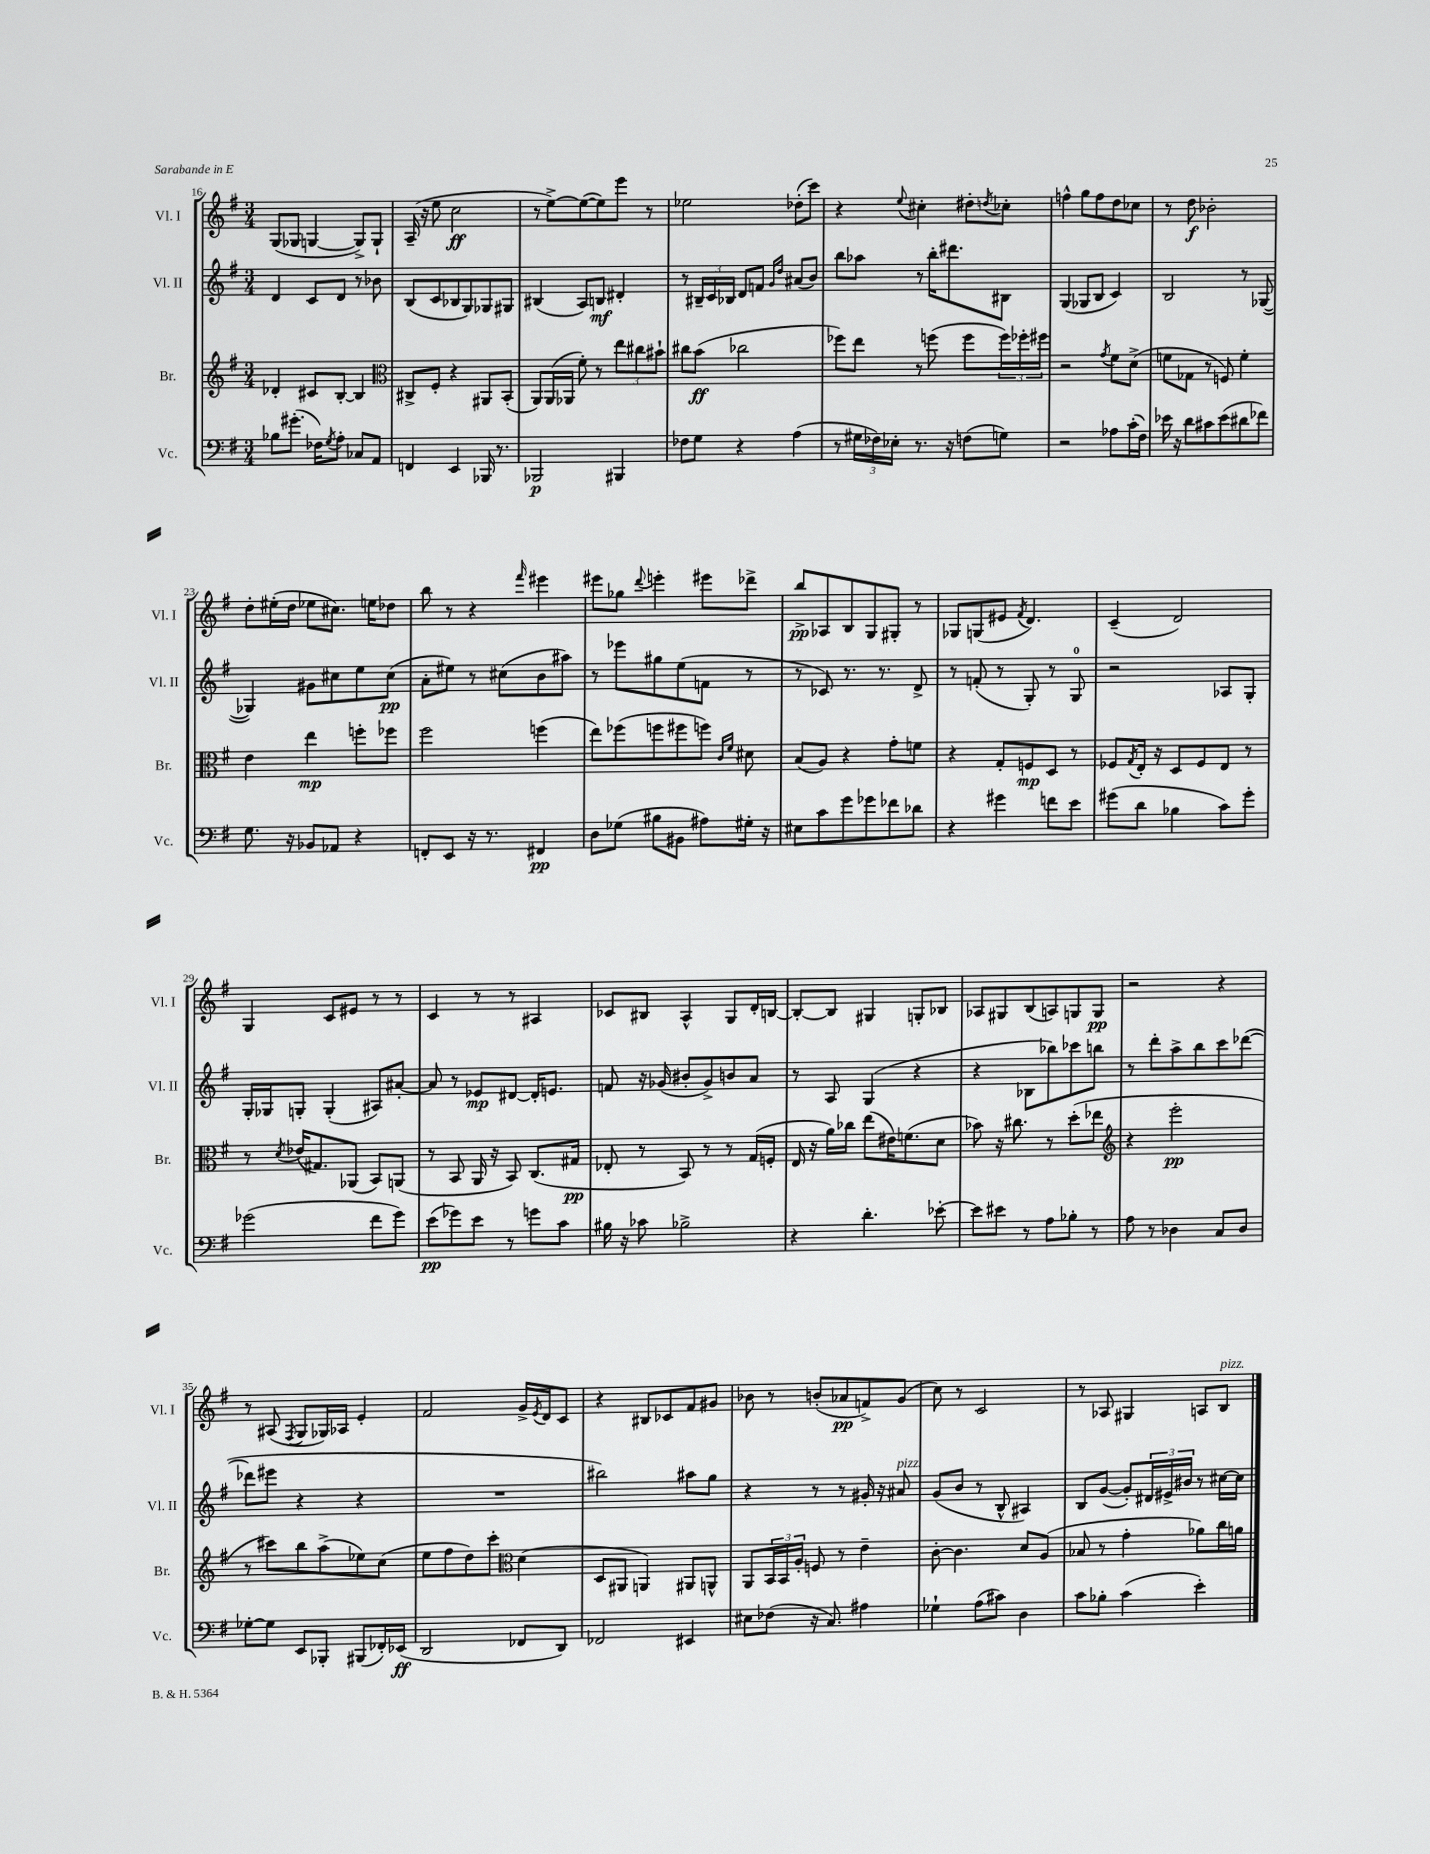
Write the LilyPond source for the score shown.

<<
\new StaffGroup <<
\new Staff = "s0" \with { instrumentName = "Vl. I" shortInstrumentName = "Vl. I" } {
    \clef treble \key g \major \numericTimeSignature \time 3/4
    g8( ges8 g4~ g8->) g8-! |
    a16--( r16 e''8 c''2\ff |
    r8 e''8~->) e''8~( e''8) e'''8 r8 |
    ees''2 des''8-.( c'''8) |
    r4 \appoggiatura { e''8 } cis''4-. dis''8-. \acciaccatura { d''8 } ces''8-. |
    f''4-^ g''8 f''8 d''8 ces''8 |
    r8 d''8\f bes'2-. |
    d''8-. eis''16-.( d''16 ees''8 cis''8.) e''16 des''8 |
    b''8 r8 r4 \grace { fis'''16 } eis'''4 |
    eis'''8 ges''8 \appoggiatura { d'''8 } e'''4-. eis'''8 des'''8-> |
    b''8->\pp aes8 b8 g8 gis8-. r8 |
    ges8 g8( eis'8 \acciaccatura { fis'8 } d'4.) |
    c'4--( d'2) |
    g4 c'8 eis'8 r8 r8 |
    c'4 r8 r8 ais4 |
    ces'8 bis8 a4-^ g8 d'16-. b16~ |
    b8~-. b8 gis4 g8-. bes8 |
    aes8 gis8 b8( a8) g8 g8\pp |
    r2 r4 |
    r8 ais8( \acciaccatura { fis8 } g8 ges16) aes16 e'4-. |
    fis'2 g'16-> \acciaccatura { e'8 } d'16 c'8 |
    r4 bis8 ces'8 fis'8 gis'8 |
    bes'8 r8 b'8-.( aes'8\pp f'8->) g'8( |
    c''8) r8 c'2 |
    r8 aes8 gis4 a8 b8^\markup { \italic "pizz." } \bar "|." |
}
\new Staff = "s1" \with { instrumentName = "Vl. II" shortInstrumentName = "Vl. II" } {
    \clef treble \key g \major \numericTimeSignature \time 3/4
    d'4 c'8 d'8 r8 bes'8 |
    b8( c'8 bes8 g8) ges8 gis8 |
    bis4( a8) b8\mf dis'4-. |
    r8 \tuplet 3/2 { bis16-- c'16 bes16 } d'8 f'8 \grace { g'16 d''16 } ais'8( b'8) |
    b''8 aes''8 r8 b''16-. dis'''8. bis8 |
    g4( ges8 b8 c'4) |
    b2 r8 ges8~( |
    ges4) gis'8 cis''8 e''8 cis''8\pp( |
    a'8-. eis''8) r8 cis''8( b'8 ais''8) |
    r8 ees'''8 gis''8 e''8( f'8 r8 |
    r8 ces'8) r8. r8. d'8-> |
    r8 f'8-.( r8 g8-.) r8 g8-0 |
    r2 aes8 g8-. |
    g16-. ges16 g8-. g4-.( ais8) ais'8~-. |
    ais'8 r8 ees'8\mp dis'8~ dis'16-. e'8. |
    f'8 r16 ges'16( bis'8-. ges'8->) b'8 a'8 |
    r8 a8 g4( r4 |
    r4 bes8 bes''8) ces'''8 b''8 |
    r8 d'''8-. a''8-> b''8 c'''8 des'''8~( |
    des'''8 eis'''8 r4 r4 |
    R2. |
    bis''2) ais''8 g''8 |
    r4 r8 r8 gis'16-. r16 ais'8^\markup { \italic "pizz." } |
    g'8( b'8 r8 b8-^ ais4) |
    b8 g'8~( g'8-.) \tuplet 3/2 { dis'16 eis'16-> bis'16 } r8 cis''16~ cis''16 \bar "|." |
}
\new Staff = "s2" \with { instrumentName = "Br." shortInstrumentName = "Br." } {
    \clef treble \key g \major \numericTimeSignature \time 3/4
    des'4-. cis'8 b8~-. b4 |
    \clef alto cis8-> fis8-. r4 ais,8 b,8-.( |
    a,8) a,16( aes,16 fis'8-.) r8 \tuplet 3/2 { e''8 cis''8 bis'8-! } |
    cis''8 b'8\ff( ces''2 |
    fes''8) e''8 r8 f''8( f''8 \tuplet 3/2 { f''16) fes''16-. fis''16 } |
    r2 \acciaccatura { g'8 } fis'8 d'8->( |
    f'8 ges8 r8 f8) f'4-. |
    e'4 e''4\mp f''8-. fes''8 |
    fis''2 f''4( |
    e''8) fes''8( f''8 fis''8 f''8) \grace { c'16 fis'16 } dis'8 |
    b8( a8) r4 g'8-. f'8 |
    r4 g8-. f8\mp d8 r8 |
    fes8 \acciaccatura { g8 } e16-. r16 d8 fes8 e8 r8 |
    r8 \acciaccatura { d'8 } ees'16( gis8.) aes,8( b,8) a,8( |
    r8 b,8 a,16 r16 b,8) c8.( gis16\pp |
    ees8-. r8 b,8) r8 r8 g16( f16-. |
    e16 r16 a'16) ces''16 e''8( eis'16) f'8.( d'8 |
    bes'8) r16 cis''8. r8 d''8-.( ees''8 |
    \clef treble r4 e'''2-.\pp |
    r8 cis'''8) b''8 a''8->( ees''8) c''8( |
    e''8 fis''8 d''8) c'''8-. \clef alto d'4( |
    d8 ais,8 a,4) ais,8 a,8-^ |
    a,8 \tuplet 3/2 { b,16 b,16 a16-. } f8 r8 e'4-- |
    c'8~-. c'4. d'8 a8( |
    bes8 r8 g'4-. aes'8) c''16 a'16 \bar "|." |
}
\new Staff = "s3" \with { instrumentName = "Vc." shortInstrumentName = "Vc." } {
    \clef bass \key g \major \numericTimeSignature \time 3/4
    bes8 gis'8.-.( fes16) \acciaccatura { g8 } a8-. ces8 a,8 |
    f,4 e,4 bes,,16 r8. |
    bes,,2\p bis,,4 |
    fes8 g8 r4 a4( |
    r8 \tuplet 3/2 { gis16 fes16) ees16-. } r8. r16 f8( g8) |
    r2 aes8 c'16-.( fis16) |
    ees'16 r16 d'8 cis'8 ees'8( dis'8 fes'8) |
    g8. r16 bes,8 aes,8 r4 |
    f,8-. e,8 r16 r8. fis,4\pp |
    d8 ges8( bis8 bis,8 ais8) gis16-. r16 |
    eis8 c'8 g'8 ges'8 fes'8 des'8 |
    r4 gis'4 f'8 e'8 |
    gis'8( d'8 bes4 c'8) gis'8-. |
    ges'2( fis'8 ges'8) |
    e'8\pp( ges'8) e'8 r8 g'8 c'8 |
    bis16 r16 ces'8 bes2-> |
    r4 d'4.-. ees'8~-. |
    ees'8 eis'8 r8 a8 bes8-. r8 |
    a8 r8 des4 c8 des8 |
    ges8~-. ges8 e,8 bes,,8-. bis,,8( fes,16-.) ees,16\ff( |
    d,2 fes,8 d,8) |
    fes,2 eis,4 |
    eis8 fes8( r16 c8.) ais4 |
    ges4-! a8( cis'8) d4 |
    c'8 bes8-. c'4( e'4-.) \bar "|." |
}
>>
>>
\layout { \context { \Score currentBarNumber = #16 } }
